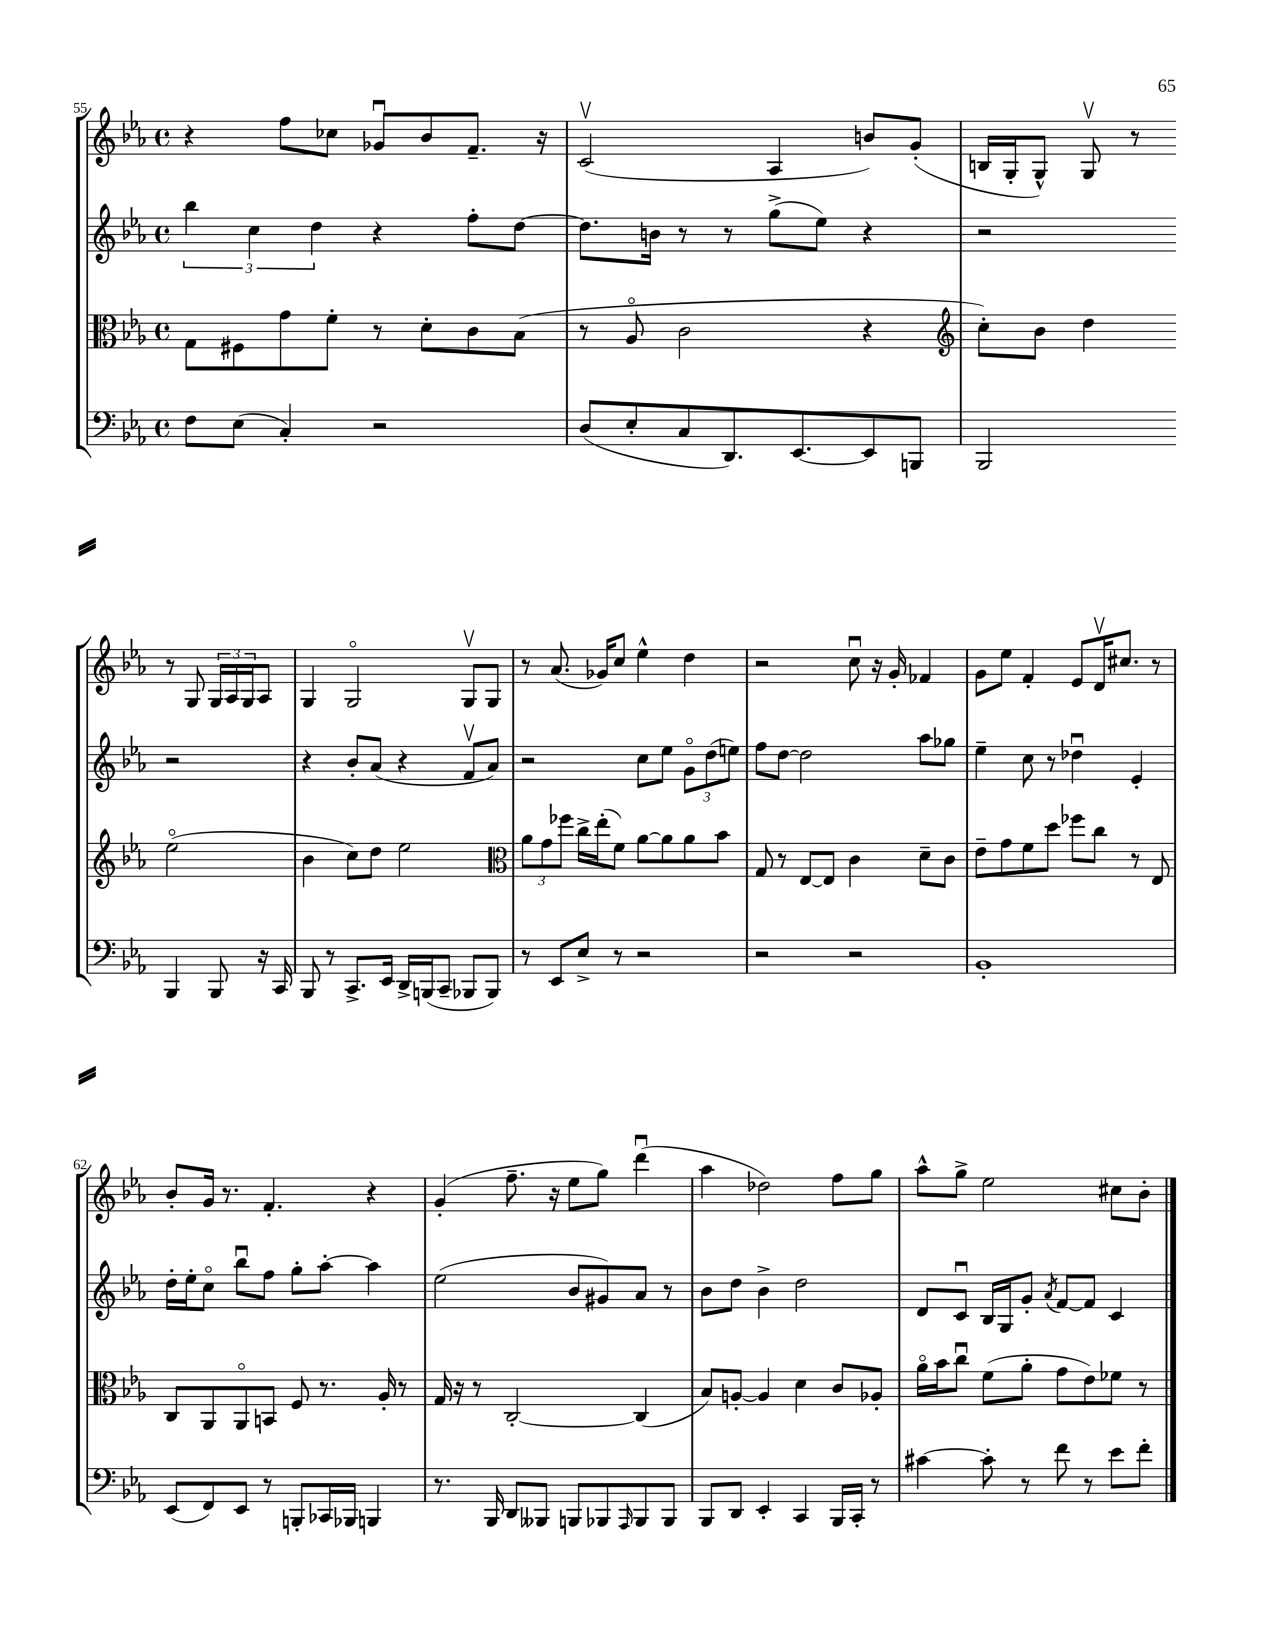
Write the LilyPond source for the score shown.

<<
\new StaffGroup <<
\new Staff = "s0" {
    \clef treble \key ees \major \defaultTimeSignature \time 4/4
    r4 f''8 ces''8 ges'8\downbow bes'8 f'8.-- r16 |
    c'2\upbow( aes4 b'8) g'8-.( |
    b16 g16-. g8-^) g8\upbow r8 r8 g8 \tuplet 3/2 { g16 aes16 g16 } aes8 |
    g4 g2\flageolet g8\upbow g8 |
    r8 aes'8.( ges'16) c''8 ees''4-^ d''4 |
    r2 c''8\downbow r16 g'16-. fes'4 |
    g'8 ees''8 f'4-. ees'8 d'16\upbow cis''8. r8 |
    bes'8-. g'16 r8. f'4.-. r4 |
    g'4-.( f''8.-- r16 ees''8 g''8) d'''4\downbow( |
    aes''4 des''2) f''8 g''8 |
    aes''8-^ g''8-> ees''2 cis''8 bes'8-. \bar "|." |
}
\new Staff = "s1" {
    \clef treble \key ees \major \defaultTimeSignature \time 4/4
    \tuplet 3/2 { bes''4 c''4 d''4 } r4 f''8-. d''8~ |
    d''8. b'16 r8 r8 g''8->( ees''8) r4 |
    r2 r2 |
    r4 bes'8-. aes'8( r4 f'8\upbow aes'8) |
    r2 c''8 ees''8 \tuplet 3/2 { g'8\flageolet d''8( e''8) } |
    f''8 d''8~ d''2 aes''8 ges''8 |
    ees''4-- c''8 r8 des''4\downbow ees'4-. |
    d''16-. ees''16-. c''8\flageolet bes''8\downbow f''8 g''8-. aes''8~-. aes''4 |
    ees''2( bes'8 gis'8) aes'8 r8 |
    bes'8 d''8 bes'4-> d''2 |
    d'8 c'8\downbow bes16 g16 g'8-. \acciaccatura { aes'8 } f'8~ f'8 c'4 \bar "|." |
}
\new Staff = "s2" {
    \clef alto \key ees \major \defaultTimeSignature \time 4/4
    g8 fis8 g'8 f'8-. r8 d'8-. c'8 bes8( |
    r8 aes8\flageolet c'2 r4 |
    \clef treble c''8-.) bes'8 d''4 ees''2\flageolet( |
    bes'4 c''8) d''8 ees''2 |
    \clef alto \tuplet 3/2 { aes'8 g'8 fes''8 } c''16-> ees''16-.( f'8) aes'8~ aes'8 aes'8 bes'8 |
    g8 r8 ees8~ ees8 c'4 d'8-- c'8 |
    ees'8-- g'8 f'8 d''8 fes''8 c''8 r8 ees8 |
    c8 aes,8 aes,8\flageolet b,8 f8 r8. aes16-. r8 |
    g16 r16 r8 c2~-. c4( |
    bes8) a8~-. a4 d'4 c'8 aes8-. |
    aes'16\flageolet bes'16 c''8\downbow f'8( aes'8-. g'8 ees'8) fes'8 r8 \bar "|." |
}
\new Staff = "s3" {
    \clef bass \key ees \major \defaultTimeSignature \time 4/4
    f8 ees8( c4-.) r2 |
    d8( ees8-. c8 d,8.) ees,8.~ ees,8 b,,8 |
    bes,,2 bes,,4 bes,,8 r16 c,16 |
    bes,,8 r8 c,8.-> ees,16 d,16-> b,,16( c,8-- bes,,8 bes,,8) |
    r8 ees,8 ees8-> r8 r2 |
    r2 r2 |
    bes,1-. |
    ees,8( f,8) ees,8 r8 b,,8-. ces,16 bes,,16 b,,4 |
    r8. bes,,16 d,8 beses,,8 b,,8 bes,,8 \grace { aes,,16 } bes,,8 bes,,8 |
    bes,,8 d,8 ees,4-. c,4 bes,,16 c,16-. r8 |
    cis'4~ cis'8-. r8 f'8 r8 ees'8 f'8-. \bar "|." |
}
>>
>>
\layout { \context { \Score currentBarNumber = #55 } }
